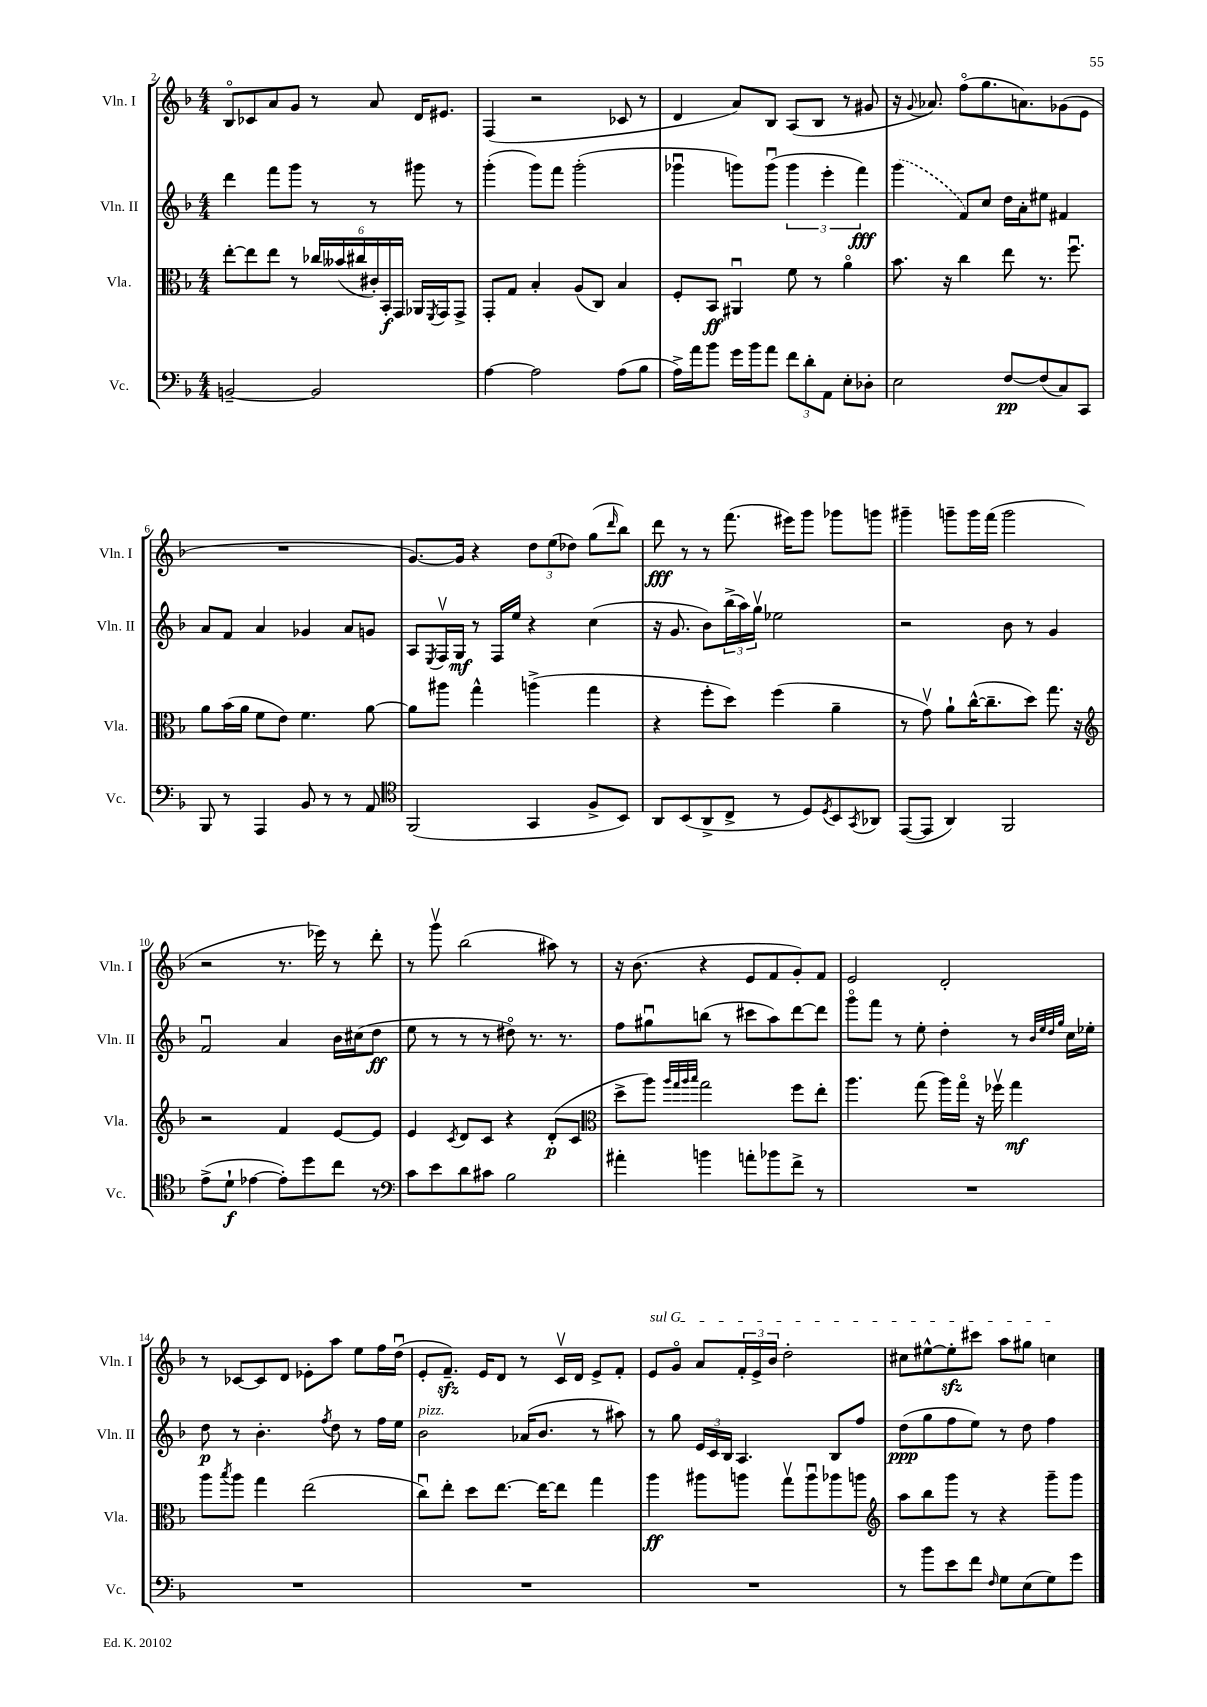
<<
\new StaffGroup <<
\new Staff = "s0" \with { instrumentName = "Vln. I" shortInstrumentName = "Vln. I" } {
    \clef treble \key f \major \numericTimeSignature \time 4/4
    bes8\flageolet ces'8 a'8 g'8 r8 a'8 d'16 eis'8. |
    f4( r2 ces'8 r8 |
    d'4 a'8) bes8 a8( bes8 r8 gis'8 |
    r16 \appoggiatura { g'8 } aes'8.) f''8\flageolet( g''8. a'8.) ges'8( e'8 |
    R1 |
    g'8.~) g'16 r4 \tuplet 3/2 { d''8 e''8( des''8) } g''8( \grace { d'''16 } bes''8) |
    d'''8\fff r8 r8 f'''8.( eis'''16) g'''8 ges'''8 g'''8 |
    gis'''4-- g'''8-- g'''16 f'''16( g'''2 |
    r2 r8. ees'''16) r8 d'''8-. |
    r8 g'''8\upbow bes''2( ais''8) r8 |
    r16 bes'8.( r4 e'8 f'8 g'8-.) f'8 |
    e'2 d'2-. |
    r8 ces'8~ ces'8 d'8 ees'8-. a''8 e''8 f''16 d''16\downbow( |
    e'8-. f'8.--\sfz) e'16 d'8 r8 c'16\upbow d'16 e'8-> f'8-. |
    \once \override TextSpanner.bound-details.left.text = \markup { \italic "sul G" } e'8\startTextSpan g'8\flageolet a'8 \tuplet 3/2 { f'16-. e'16-> bes'16 } d''2-. |
    cis''8 eis''8~-^ eis''8-.\sfz cis'''8 a''8 gis''8 c''4\stopTextSpan \bar "|." |
}
\new Staff = "s1" \with { instrumentName = "Vln. II" shortInstrumentName = "Vln. II" } {
    \clef treble \key f \major \numericTimeSignature \time 4/4
    d'''4 f'''8 g'''8 r8 r8 gis'''8 r8 |
    g'''4-.( g'''8) f'''8 g'''2-.( |
    ges'''4\downbow g'''8) g'''8\downbow( \tuplet 3/2 { g'''4 e'''4-. f'''4\fff) } |
    \once \slurDashed g'''4( f'8) c''8 d''16 a'16-. eis''8 fis'4 |
    a'8 f'8 a'4 ges'4 a'8 g'8 |
    a8 \acciaccatura { e8 } f16\upbow g16\mf r8 f16 e''16 r4 c''4( |
    r16 g'8. bes'8) \tuplet 3/2 { bes''16->( a''16) g''16\upbow } ees''2 |
    r2 bes'8 r8 g'4 |
    f'2\downbow a'4 bes'16 cis''16( d''8\ff |
    e''8 r8 r8 r8 dis''8\flageolet) r8. r8. |
    f''8 gis''8\downbow b''8( r8 cis'''8 a''8) d'''8~ d'''8 |
    g'''8\flageolet f'''8 r8 e''8-. d''4-. r8 \grace { bes'32 e''32 d''32 g''32 } c''16 ees''16-. |
    d''8\p r8 bes'4.-. \acciaccatura { f''8 } d''8 r8 f''16 e''16 |
    bes'2^\markup { \italic "pizz." } aes'16( bes'8. r8 ais''8) |
    r8 g''8 \tuplet 3/2 { e'16 c'16 bes16 } a4. bes8 f''8 |
    d''8\ppp( g''8 f''8 e''8) r8 d''8 f''4 \bar "|." |
}
\new Staff = "s2" \with { instrumentName = "Vla." shortInstrumentName = "Vla." } {
    \clef alto \key f \major \numericTimeSignature \time 4/4
    e''8~-. e''8 e''8 r8 \tuplet 6/4 { ces''16 beses'16( cis''16 cis'16-.) bes,16-.\f g,16 } aes,16 \acciaccatura { f,8 } g,16 g,8-> |
    g,8-. g8 bes4-. a8( c8) bes4 |
    f8-. bes,8\ff ais,4\downbow f'8 r8 a'4\flageolet |
    bes'8. r16 c''4 e''8 r8. f''8.\downbow |
    a'8 bes'16( a'16 f'8 e'8) f'4. a'8~ |
    a'8 ais''8 g''4-^ a''4->( g''4 |
    r4 f''8-. d''8) f''4( a'4-- |
    r8 g'8\upbow) a'8-! c''16~-^( c''8.-- d''8) g''8. r16 |
    \clef treble r2 f'4 e'8~ e'8 |
    e'4 \acciaccatura { c'8 } d'8 c'8 r4 d'8-.\p( c'8 |
    \clef alto d''8-> a''8) \grace { a''32 g''32 a''32 bes''32 } g''2 f''8 e''8-. |
    a''4. g''8( a''16) g''16\flageolet r16 fes''16\upbow g''4\mf |
    a''8 \acciaccatura { bes''8 } a''8 g''4 e''2( |
    c''8\downbow) e''8-. d''8 e''8.~ e''16~ e''8 g''4 |
    a''4\ff ais''8 a''8 g''8\upbow a''8\downbow aes''8 a''8 |
    \clef treble a''8 bes''8 g'''8 r8 r4 g'''8-- g'''8 \bar "|." |
}
\new Staff = "s3" \with { instrumentName = "Vc." shortInstrumentName = "Vc." } {
    \clef bass \key f \major \numericTimeSignature \time 4/4
    b,2~-- b,2 |
    a4~ a2 a8( bes8 |
    a16->) a'16 bes'8 g'16 bes'16 a'8 \tuplet 3/2 { f'8 d'8-. a,8 } e8-. des8-. |
    e2 f8~\pp f8( c8) c,8 |
    bes,,8 r8 a,,4 bes,8 r8 r8 a,8 |
    \clef tenor f,2( g,4 f8-> bes,8) |
    a,8 bes,8( a,8-> c8-> r8 d8) \acciaccatura { d8 } bes,8 \acciaccatura { g,8 } aes,8 |
    e,8~( e,8 a,4) f,2 |
    e'8->( d'8-!\f ees'4~ ees'8-.) d''8 c''8 r8 |
    \clef bass c'8 e'8 d'8 cis'8 bes2 |
    ais'4-. b'4 a'8-. bes'8 f'8-> r8 |
    R1 |
    R1 |
    R1 |
    R1 |
    r8 bes'8 e'8 f'8 \grace { f16 } g8 e8( g8) g'8 \bar "|." |
}
>>
>>
\layout { \context { \Score currentBarNumber = #2 } }
